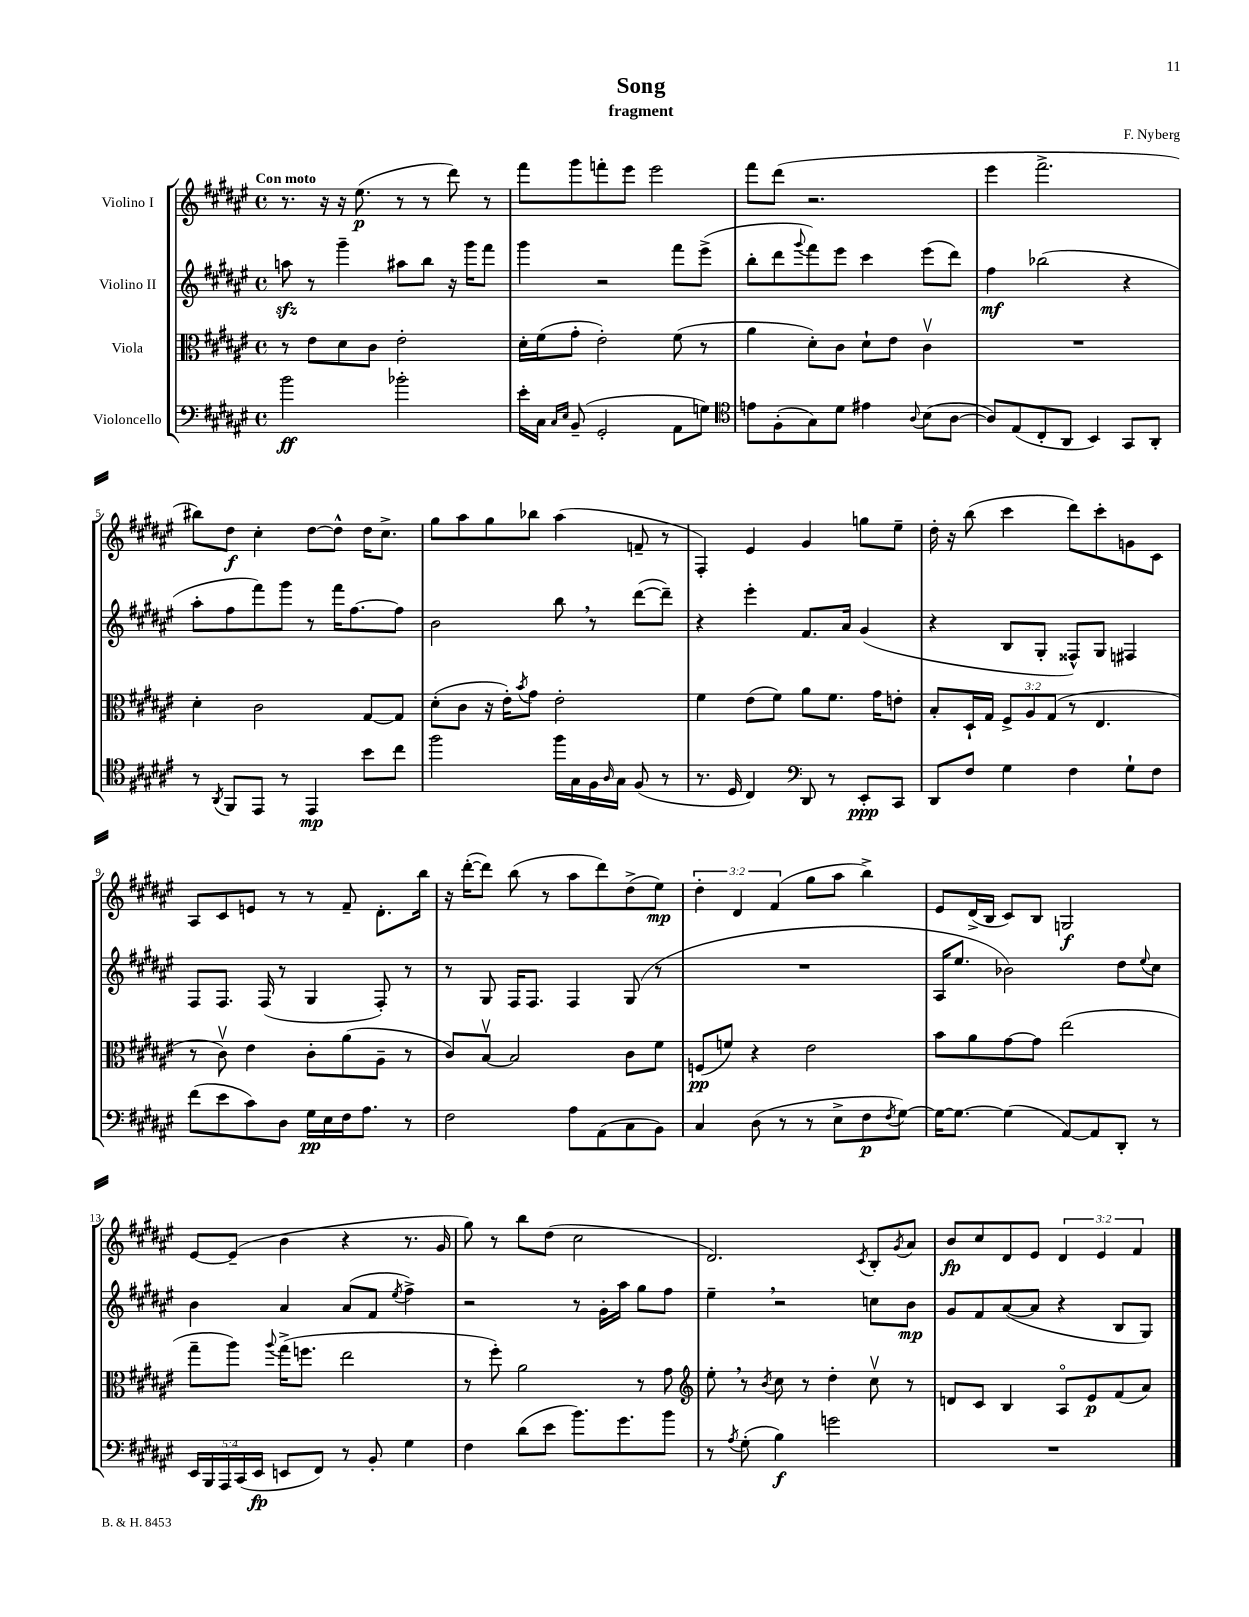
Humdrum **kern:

**kern	**dynam	**kern	**dynam	**kern	**dynam	**kern	**dynam
*part4	*part4	*part3	*part3	*part2	*part2	*part1	*part1
*staff4	*staff4	*staff3	*staff3	*staff2	*staff2	*staff1	*staff1
*I"Violoncello	*	*I"Viola	*	*I"Violino II	*	*I"Violino I	*
*clefF4	*	*clefC3	*	*clefG2	*	*clefG2	*
*k[f#c#g#d#a#e#]	*	*k[f#c#g#d#a#e#]	*	*k[f#c#g#d#a#e#]	*	*k[f#c#g#d#a#e#]	*
*M4/4	*	*M4/4	*	*M4/4	*	*M4/4	*
*met(c)	*	*met(c)	*	*met(c)	*	*met(c)	*
=1	=1	=1	=1	=1	=1	=1	=1
!	!	!	!	!	!	!LO:TX:a:B:t=Con moto	!
2b\	ff	8r	.	8aanzz\	.	8.r	.
.	.	8e#\L	.	8r	.	.	.
.	.	.	.	.	.	16r	.
.	.	8d#\	.	4ggg#~\	.	16r	.
.	.	.	.	.	.	(8.ee#\	p
.	.	8c#\J	.	.	.	.	.
2b-X'\	.	2e#'\	.	8aa#X\L	.	8r	.
.	.	.	.	8bb\J	.	8r	.
.	.	.	.	16r	.	8ddd#\)	.
.	.	.	.	16ggg#\KL	.	.	.
.	.	.	.	8fff#\J	.	8r	.
=2	=2	=2	=2	=2	=2	=2	=2
16e#'\LL	.	16d#'\LL	.	4ggg#\	.	8fff#\L	.
16C#\JJ	.	(16f#\J	.	.	.	.	.
16qqC#/LL	.	.	.	.	.	.	.
16qqE#/JJ	.	.	.	.	.	.	.
(8BB~/	.	8g#'\J	.	.	.	8ggg#\	.
2GG#'/	.	2e#'\)	.	2r	.	8fffn'\	.
.	.	.	.	.	.	8eee#\J	.
.	.	.	.	.	.	2eee#\	.
8AA#\L	.	(8f#\	.	8fff#\L	.	.	.
8Gn\J)	.	8r	.	(8eee#^\J	.	.	.
=3	=3	=3	=3	=3	=3	=3	=3
*clefC4	*	*	*	*	*	*	*
8en\L	.	4a#\	.	8bb'\L	.	8fff#\L	.
(8F#'\	.	.	.	8ddd#\	.	(8ddd#\J	.
.	.	.	.	8qqggg#/	.	.	.
8G#\)	.	8d#'\L)	.	8fff#\)	.	2.r	.
8d#\J	.	8c#\J	.	8eee#\J	.	.	.
4e#X\	.	8d#`\L	.	4ccc#\	.	.	.
.	.	8e#\J	.	.	.	.	.
8qqA#/	.	.	.	.	.	.	.
(8B\L	.	4c#v\	.	(8eee#\L	.	.	.
[8A#\J	.	.	.	8ddd#\J)	.	.	.
=4	=4	=4	=4	=4	=4	=4	=4
8A#/L])	.	1r	.	4ff#\	mf	4eee#\	.
(8E#/	.	.	.	.	.	.	.
8C#'/	.	.	.	(2bb-X\	.	2.fff#^\	.
8AA#/J	.	.	.	.	.	.	.
4BB/)	.	.	.	.	.	.	.
8GG#/L	.	.	.	4r	.	.	.
8AA#'/J	.	.	.	.	.	.	.
!!LO:LB:g=z
=5	=5	=5	=5	=5	=5	=5	=5
8r	.	4d#'\	.	8aa#'\L	.	8bb#X\L)	.
8qAA#/	.	.	.	.	.	.	.
8FF#/L	.	.	.	8ff#\	.	8dd#\J	f
8EE#/J	.	2c#\	.	8fff#\)	.	4cc#'\	.
8r	.	.	.	8ggg#\J	.	.	.
4EE#/	mp	.	.	8r	.	[8dd#\L	.
.	.	.	.	16fff#\KL	.	8dd#^^\J]	.
.	.	.	.	[8.ff#\	.	.	.
8b\L	.	[8G#/L	.	.	.	16dd#\KL	.
.	.	.	.	.	.	8.cc#^\J	.
8cc#\J	.	8G#/J]	.	8ff#\J]	.	.	.
=6	=6	=6	=6	=6	=6	=6	=6
2ff#\	.	(8d#'\L	.	2b\	.	8gg#\L	.
.	.	8c#\J	.	.	.	8aa#\	.
.	.	16r	.	.	.	8gg#\	.
.	.	16e#'\KL)	.	.	.	.	.
.	.	8qb/	.	.	.	.	.
.	.	8g#\J	.	.	.	8bb-X\J	.
16ff#\LL	.	2e#'\	.	8bb,\	.	(4aa#\	.
16G#\	.	.	.	.	.	.	.
16F#\	.	.	.	8r	.	.	.
16qqA#/	.	.	.	.	.	.	.
16G#\JJ	.	.	.	.	.	.	.
(8F#/	.	.	.	([8ddd#\L	.	8fn~/	.
8r	.	.	.	8ddd#~\J])	.	8r	.
=7	=7	=7	=7	=7	=7	=7	=7
8.r	.	4f#\	.	4r	.	4F#'/)	.
16D#/	.	.	.	.	.	.	.
4C#/)	.	(8e#\L	.	4eee#'\	.	4e#/	.
.	.	8f#\J)	.	.	.	.	.
*clefF4	*	*	*	*	*	*	*
8DD#/	.	8a#\L	.	8.f#/L	.	4g#/	.
8r	.	8.f#\J	.	.	.	.	.
.	.	.	.	16a#/Jk	.	.	.
8EE#'/L	ppp	.	.	(4g#/	.	8ggn\L	.
.	.	16g#\KL	.	.	.	.	.
8CC#/J	.	8en'\J	.	.	.	8ee#~\J	.
=8	=8	=8	=8	=8	=8	=8	=8
8DD#/L	.	8B'/L	.	4r	.	16dd#'\	.
.	.	.	.	.	.	16r	.
8F#/J	.	16D#`/L	.	.	.	(8bb\	.
.	.	16G#/JJ	.	.	.	.	.
4G#\	.	12F#^/L	.	8B/L	.	4ccc#\	.
.	.	12A#/	.	.	.	.	.
.	.	.	.	8G#'/J	.	.	.
.	.	(12G#/J	.	.	.	.	.
4F#\	.	8r	.	8F##X^^/L)	.	8ddd#\L)	.
.	.	4.E#/	.	8G#/J	.	8ccc#'\	.
8G#`\L	.	.	.	4F#X/	.	8gn\	.
8F#\J	.	.	.	.	.	8c#\J	.
!!LO:LB:g=z
=9	=9	=9	=9	=9	=9	=9	=9
(8f#\L	.	8r	.	8F#/L	.	8A#/L	.
8e#\	.	8c#v\)	.	8.F#/J	.	8c#/	.
8c#\)	.	4e#\	.	.	.	8en/J	.
.	.	.	.	(16F#/	.	.	.
8D#\J	.	.	.	8r	.	8r	.
16G#\LL	pp	8c#'\L	.	4G#/	.	8r	.
16E#\	.	.	.	.	.	.	.
16F#\J	.	(8a#\	.	.	.	8f#~/	.
8.A#\J	.	.	.	.	.	.	.
.	.	8A#~\J	.	8F#'/)	.	8.d#'\L	.
8r	.	8r	.	8r	.	.	.
.	.	.	.	.	.	16bb\Jk	.
=10	=10	=10	=10	=10	=10	=10	=10
2F#\	.	8c#/L)	.	8r	.	16r	.
.	.	.	.	.	.	([16ddd#'\KL	.
.	.	[8Bv/J	.	8G#/	.	8ddd#\J])	.
.	.	2B/]	.	16F#/KL	.	(8bb\	.
.	.	.	.	8.F#/J	.	.	.
.	.	.	.	.	.	8r	.
8A#\L	.	.	.	4F#/	.	8aa#\L	.
(8AA#\	.	.	.	.	.	8ddd#\)	.
8C#\	.	8c#\L	.	(8G#/	.	(8dd#^\	.
8BB\J)	.	8f#\J	.	8r	.	8ee#\J)	mp
=11	=11	=11	=11	=11	=11	=11	=11
4C#/	.	(8Fn/L	pp	1r	.	6dd#'\	.
.	.	8fn/J)	.	.	.	.	.
.	.	.	.	.	.	6d#/	.
(8D#\	.	4r	.	.	.	.	.
.	.	.	.	.	.	(6f#/	.
8r	.	.	.	.	.	.	.
8r	.	2e#\	.	.	.	8gg#\L	.
8E#^\L	.	.	.	.	.	8aa#\J	.
8F#\	p	.	.	.	.	4bb^\)	.
8qF#/	.	.	.	.	.	.	.
[8G#\J)	.	.	.	.	.	.	.
=12	=12	=12	=12	=12	=12	=12	=12
16G#\KL_	.	8b\L	.	16A#/KL	.	8e#/L	.
8.G#\J_	.	.	.	8.ee#/J	.	.	.
.	.	8a#\	.	.	.	(16d#^/L	.
.	.	.	.	.	.	16B/JJ	.
(4G#\]	.	[8g#\	.	2b-X\)	.	8c#/L)	.
.	.	8g#\J]	.	.	.	8B/J	.
[8AA#/L)	.	(2ee#\	.	.	.	2Gn/	f
8AA#/]	.	.	.	.	.	.	.
8DD#'/J	.	.	.	8dd#\L	.	.	.
.	.	.	.	8qqee#/	.	.	.
8r	.	.	.	8cc#\J	.	.	.
!!LO:LB:g=z
=13	=13	=13	=13	=13	=13	=13	=13
20EE#/LL	.	8gg#~\L	.	4b\	.	[8e#/L	.
20BBB/	.	.	.	.	.	.	.
20AAA#/	.	.	.	.	.	.	.
.	.	8aa#\J)	.	.	.	(8e#~/J]	.
(20CC#/	.	.	.	.	.	.	.
20EE#/JJ	fp	.	.	.	.	.	.
.	.	8qqaa#/	.	.	.	.	.
8EEn/L	.	(16gg#^\KL	.	4a#/	.	4b\	.
.	.	8.ffn\J	.	.	.	.	.
8FF#/J)	.	.	.	.	.	.	.
8r	.	2ee#\	.	(8a#/L	.	4r	.
8BB'/	.	.	.	8f#/J	.	.	.
.	.	.	.	8qee#/	.	.	.
4G#\	.	.	.	4ff#^\)	.	8.r	.
.	.	.	.	.	.	16g#/	.
=14	=14	=14	=14	=14	=14	=14	=14
4F#\	.	8r	.	2r	.	8gg#\)	.
.	.	8ff#'\)	.	.	.	8r	.
(8d#\L	.	2a#\	.	.	.	8bb\L	.
8e#\J	.	.	.	.	.	(8dd#\J	.
8.b\L)	.	.	.	8r	.	2cc#\	.
.	.	.	.	16g#'\LL	.	.	.
8.g#\	.	.	.	16aa#\JJ	.	.	.
.	.	8r	.	8gg#\L	.	.	.
8b\J	.	8g#\	.	8ff#\J	.	.	.
=15	=15	=15	=15	=15	=15	=15	=15
*	*	*clefG2	*	*	*	*	*
8r	.	8ee#',\	.	4ee#~,\	.	2.d#/)	.
8qA#/	.	.	.	.	.	.	.
(8G#'\	.	8r	.	.	.	.	.
.	.	8qb/	.	.	.	.	.
4B\)	f	8cc#\	.	2r	.	.	.
.	.	8r	.	.	.	.	.
2gn\	.	4dd#'\	.	.	.	.	.
.	.	.	.	.	.	8qc#/	.
.	.	8cc#v\	.	8ccn\L	.	8B'/L	.
.	.	.	.	.	.	8qg#/	.
.	.	8r	.	8b\J	mp	8a#/J	.
=16	=16	=16	=16	=16	=16	=16	=16
1r	.	8dn/L	.	8g#/L	.	8b/L	fp
.	.	8c#/J	.	8f#/	.	8cc#/	.
.	.	4B/	.	([8a#/	.	8d#/	.
.	.	.	.	8a#/J]	.	8e#/J	.
.	.	8A#/L	.	4r	.	6d#/	.
.	.	8e#/	p	.	.	.	.
.	.	.	.	.	.	6e#/	.
.	.	(8f#/	.	8B/L	.	.	.
.	.	.	.	.	.	6f#/	.
.	.	8a#/J)	.	8G#/J)	.	.	.
==	==	==	==	==	==	==	==
*-	*-	*-	*-	*-	*-	*-	*-
